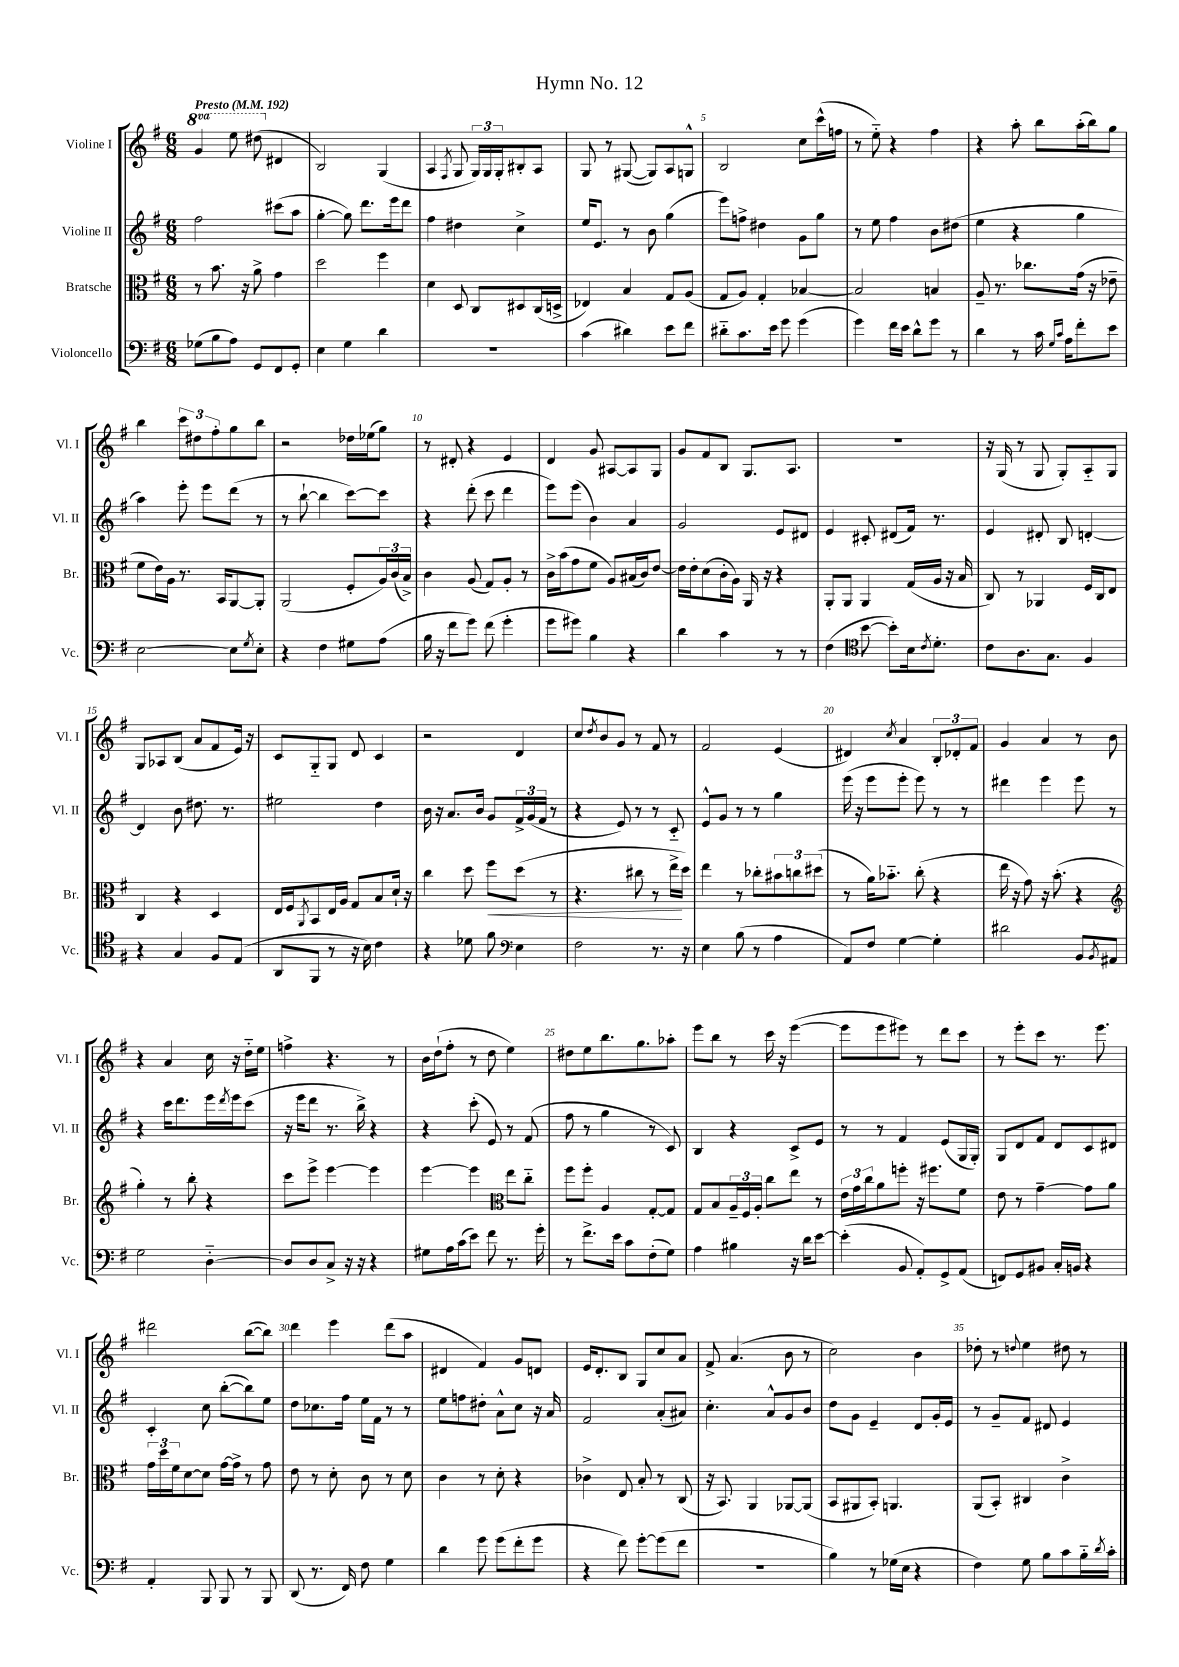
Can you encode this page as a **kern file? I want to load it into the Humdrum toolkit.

**kern	**kern	**dynam	**kern	**kern
*part4	*part3	*part3	*part2	*part1
*staff4	*staff3	*staff3	*staff2	*staff1
*I"Violoncello	*I"Bratsche	*	*I"Violine II	*I"Violine I
*I'Vc.	*I'Br.	*	*I'Vl. II	*I'Vl. I
*clefF4	*clefC3	*	*clefG2	*clefG2
*k[f#]	*k[f#]	*	*k[f#]	*k[f#]
*M6/8	*M6/8	*	*M6/8	*M6/8
*MM192	*MM192	*	*MM192	*MM192
*	*	*	*	*8va
=1	=1	=1	=1	=1
!	!	!	!	!LO:TX:a:B:t=Presto
(8G-X\L	8r	.	2ff#\	4gg/
8B\	8.b\	.	.	.
8A\J)	.	.	.	8eee\
.	16r	.	.	.
8GG/L	8a^\	.	.	(8ddd#X\
*	*	*	*	*X8va
8FF#/	4g\	.	(8ccc#X\L	4d#X/
8GG'/J	.	.	8aa\J	.
=2	=2	=2	=2	=2
4E\	2dd\	.	[4gg'\	2B/)
4G\	.	.	8gg\])	.
.	.	.	8.ddd\L	.
4d\	4ff#\	.	.	(4G/
.	.	.	16eee\k	.
.	.	.	8ddd\J	.
=3	=3	=3	=3	=3
2.r	4d\	.	4ff#\	4A/
.	.	.	.	8qF#/
.	8D/	.	4dd#X\	8G/
.	8C/L	.	.	24G/LL)
.	.	.	.	24G/
.	.	.	.	24G'/J
.	8D#X/	.	4cc^\	8B#X'/
.	(16C/L	.	.	8A/J
.	16Dn^/JJ	.	.	.
=4	=4	=4	=4	=4
(4c\	4E-X/)	.	16ee/KL	8G/
.	.	.	8.e/J	.
.	.	.	.	8r
4d#X\)	4B/	.	8r	([8G#X/
.	.	.	8b\	8G#/L])
8e\L	8G/L	.	(4gg\	8A/
8f#\J	(8A/J	.	.	8Gn^^/J
=5	=5	=5	=5	=5
8d#X\L	8G/L	.	8eee\L)	2B/
8.c\	8A/J)	.	8ffn^\J	.
.	4G'/	.	4dd#X\	.
16e\Jk	.	.	.	.
8g\	.	.	.	.
(4g\	[4B-X/	.	8g\L	8cc\L
.	.	.	8gg\J	(16ccc^^\L
.	.	.	.	16ffn\JJ
=6	=6	=6	=6	=6
4g\)	2B-/]	.	8r	8r
.	.	.	8ee\	8ee\)
16f#\LL	.	.	4ff#\	4r
16e\JJ	.	.	.	.
8d^^\L	.	.	.	.
8g\J	4Bn/	.	8b\L	4ff#\
8r	.	.	(8dd#X\J	.
=7	=7	=7	=7	=7
4d\	8A~/	.	4ee\	4r
.	8.r	.	.	.
8r	.	.	4r	8aa'\
.	8.cc-X\L	.	.	.
16c\	.	.	.	8bb\L
16qqG/LL	.	.	.	.
16qqc/JJ	.	.	.	.
16A\KL	.	.	.	.
8f#'\	(16g\Jk	.	4gg\	(16aa'\L
.	16r	.	.	16bb\J)
8e\J	8e-X~\	.	.	8gg\J
!!LO:LB:g=z
=8	=8	=8	=8	=8
[2E\	8f#\L	.	4aa\)	4bb\
.	16e\L)	.	.	.
.	16A\JJ	.	.	.
.	8.r	.	8eee'\	12ccc\L
.	.	.	.	12dd#X\
.	.	.	8eee\L	.
.	.	.	.	12ff#'\
.	16BB/KL	.	.	.
8E\L]	[8AA/	.	(8ddd\J	8gg\
8qG/	.	.	.	.
8E'\J	8AA'/J]	.	8r	8bb\J
=9	=9	=9	=9	=9
4r	(2AA/	.	8r	2r
.	.	.	[8bb`\	.
4F#\	.	.	4bb\]	.
8G#X\L	8F#'/L	.	[8ccc\L)	16dd-X\LL
.	.	.	.	(16ee-X\J
(8A\J	24A/L)	.	8ccc\J]	8gg\J)
.	(24c/	.	.	.
.	24B^/JJ)	.	.	.
=10	=10	=10	=10	=10
16B\	4c\	.	4r	8r
16r	.	.	.	.
8f#\L	.	.	.	8d#X'/
8g\J)	(8A/	.	(8ddd'\	4r
(8f#\	8G/L)	.	8ccc\	.
4g'\	8A'/J	.	4ddd\	4e/
.	8r	.	.	.
=11	=11	=11	=11	=11
8g\L	16c^\LL	.	8eee\L)	4d/
.	(16b\J	.	.	.
8g#X\J)	8g\	.	(8eee\J	.
4B\	8f#\J	.	4b\)	8g/
.	8A/L)	.	.	[8A#X/L
4r	(16B#X/L	.	4a/	8A#/]
.	16c/J)	.	.	.
.	[8e/J	.	.	8G/J
=12	=12	=12	=12	=12
4d\	16e\LL]	.	2g/	8g/L
.	16e'\J	.	.	.
.	(8d\	.	.	8f#/
4c\	16c'\L	.	.	8B/J
.	16A\JJ)	.	.	.
.	16AA/	.	.	8.G/L
.	16r	.	.	.
8r	4r	.	8e/L	.
.	.	.	.	8.A/J
8r	.	.	8d#X/J	.
=13	=13	=13	=13	=13
(4F#\	8AA'/L	.	4e/	2.r
.	8AA/J	.	.	.
*clefC4	*	*	*	*
[8b\	4AA/	.	8c#X'/	.
8b'\L])	.	.	(8d#X/L	.
16B\k	(16G/LL	.	16f#/Jk)	.
8qc/	.	.	.	.
8.d'\J	16A/JJ	.	8.r	.
.	16r	.	.	.
.	16B/	.	.	.
=14	=14	=14	=14	=14
8c\L	8C/)	.	4e/	16r
.	.	.	.	(16G/
8.A\	8r	.	.	8r
.	4AA-X/	.	8d#X'/	8G/
8.G\J	.	.	.	.
.	.	.	8B/	8G'/L)
4F#/	16F#/LL	.	[4dn'/	8A/
.	16C/J	.	.	.
.	8E/J	.	.	8G/J
!!LO:LB:g=z
=15	=15	=15	=15	=15
4r	4C/	.	4d/]	8G/L
.	.	.	.	8A-X/
4G/	4r	.	8b\	(8B/J
.	.	.	8.dd#X\	8a/L
8F#/L	4D/	.	.	8f#/
.	.	.	8.r	.
(8E/J	.	.	.	16e/Jk)
.	.	.	.	16r
=16	=16	=16	=16	=16
8AA/L	16E/LL	.	2ee#X\	8c/L
.	16F#/J	.	.	.
.	8qAA/	.	.	.
8FF#/J	8BB/	.	.	8G/
8r	16E/L	.	.	8G/J
.	16A/JJ	.	.	.
16r	8G/L	.	.	8d/
16B\)	.	.	.	.
4c\	8B/	.	4dd\	4c/
.	16d`/Jk	.	.	.
.	16r	.	.	.
=17	=17	=17	=17	=17
4r	4cc\	.	16b\	2r
.	.	.	16r	.
.	.	.	8.a/L	.
8d-X\	8dd\	.	.	.
.	.	.	16b/Jk	.
!	!	!LO:HP:b	!	!
8f#\	8ff#\L	<	8g/L	.
*clefF4	*	*	*	*
4E\	(8dd\J	.	24f#^/L	4d/
.	.	.	(24g/	.
.	.	.	24f#/JJ	.
.	8r	.	8r	.
=18	=18	=18	=18	=18
2F#\	4.r	.	4r	8cc/L
.	.	.	.	8qdd/
.	.	.	.	8b/
.	.	.	8e/)	8g/J
.	8cc#X\	.	8r	8r
8.r	8r	.	8r	8f#/
.	16ee^\LL	.	8c/	8r
16r	16dd\JJ)	[	.	.
=19	=19	=19	=19	=19
4E\	4ee\	.	8e^^/L	2f#/
.	.	.	8g/J	.
(8B\	8r	.	8r	.
8r	8cc-X'\L	.	8r	.
4A\	12b#X\	.	4gg\	(4e/
.	12ccn\	.	.	.
.	(12dd#X\J	.	.	.
=20	=20	=20	=20	=20
8AA/L)	8r	.	(16eee\	4d#X/)
.	.	.	16r	.
8F#/J	16a\KL)	.	8eee\L	.
.	8.b-X\J	.	.	.
.	.	.	.	8qcc/
[4G\	.	.	8eee'\J	4a/
.	(8cc'\	.	8eee\)	.
4G'\]	4r	.	8r	12B'/L
.	.	.	.	12d-X'/
.	.	.	8r	.
.	.	.	.	12f#/J
=21	=21	=21	=21	=21
2d#X\	16ee\	.	4ddd#X\	4g/
.	16r	.	.	.
.	8g\)	.	.	.
.	16r	.	4eee\	4a/
.	(8.b'\	.	.	.
8BB/L	4r	.	8eee\	8r
8qBB/	.	.	.	.
8AA#X/J	.	.	8r	8b\
!!LO:LB:g=z
=22	=22	=22	=22	=22
*	*clefG2	*	*	*
2G\	4gg'\)	.	4r	4r
.	8r	.	16ccc\KL	4a/
.	.	.	8.ddd\	.
.	8bb'\	.	.	.
[4D\	4r	.	16eee\L	16cc\
.	.	.	8qddd/	.
.	.	.	16eee\J	16r
.	.	.	(8ccc\J	16dd\LL
.	.	.	.	16ee\JJ
=23	=23	=23	=23	=23
8D/L]	8ccc\L	.	16r	4ffn^\
.	.	.	16eee\KL	.
8D/	8eee^\J	.	8ddd\J	.
8C^/J	[4eee\	.	8.r	4.r
16r	.	.	.	.
16r	.	.	16bb^\)	.
4r	4eee\]	.	4r	.
.	.	.	.	8r
=24	=24	=24	=24	=24
8G#X\L	[4eee\	.	4r	16b\LL
.	.	.	.	(16dd`\J
16A\L	.	.	.	8ff#'\J
(16c\J	.	.	.	.
8e\J)	4eee\]	.	(8ccc'\	8r
8f#\	.	.	8e/)	8dd\
*	*clefC3	*	*	*
8.r	8ee\L	.	8r	4ee\)
.	8cc\J	.	(8f#/	.
16g'\	.	.	.	.
=25	=25	=25	=25	=25
8r	8ff#\L	.	8ff#\	8dd#X\L
8.f#^\L	8ff#'\J	.	8r	8ee\
.	4A/	.	4gg\	8.bb\
16e\Jk	.	.	.	.
8c\L	.	.	.	.
.	.	.	.	8.gg\
(8F#'\	[8G'/L	.	8r	.
8G\J)	8G/J]	.	8c/)	8aa-X'\J
=26	=26	=26	=26	=26
4A\	8G/L	.	4B/	8eee\L
.	8B/	.	.	8bb\J
4B#X\	24A~/L	.	4r	8r
.	24F#/	.	.	.
.	24A'/JJ	.	.	.
.	8cc\L	.	.	16ccc\
.	.	.	.	16r
16r	8ee\J	.	8c^/L	([4eee\
16d\KL	.	.	.	.
[8e\J	8r	.	8e/J	.
=27	=27	=27	=27	=27
(4e'\]	24e\LL	.	8r	8eee\L]
.	24g\	.	.	.
.	24cc\J	.	.	.
.	8a\	.	8r	8eee\
8BB/	8ffn'\J	.	4f#/	8eee#X\J)
8AA'/L)	16r	.	.	8r
.	8.ff#X\L	.	.	.
8GG^/	.	.	(8e/L	8ddd\L
(8AA/J	8f#\J	.	16G/L	8ccc\J
.	.	.	16G'/JJ)	.
=28	=28	=28	=28	=28
8FFn/L)	8e\	.	8G/L	8r
8GG/	8r	.	8d/	8eee'\L
8BB#X/J	[4g~\	.	8f#/J	8ccc\J
16C'/LL	.	.	8d/L	8.r
16BBn/JJ	.	.	.	.
4r	8g\L]	.	8c/	.
.	.	.	.	8.eee\
.	8a\J	.	8d#X/J	.
!!LO:LB:g=z
=29	=29	=29	=29	=29
4AA'/	24g\LL	.	4c'/	2ddd#X\
.	24dd\	.	.	.
.	24f#\J	.	.	.
.	[8d\	.	.	.
8BBB/	8d\J]	.	8cc\	.
8BBB/	[16g\LL	.	([8bb'\L	.
.	16g^\JJ]	.	.	.
8r	8r	.	8bb\])	([8bb\L
8BBB/	8g\	.	8ee\J	8bb\J])
=30	=30	=30	=30	=30
(8DD/	8e\	.	8dd\L	4ddd\
8.r	8r	.	8.cc-X\	.
.	8d'\	.	.	4eee\
16FF#/)	.	.	16ff#\Jk	.
8F#\	8c\	.	16ee\LL	.
.	.	.	16f#\JJ	.
4G\	8r	.	8r	(8ddd\L
.	8d\	.	8r	8aa\J
=31	=31	=31	=31	=31
4d\	4c\	.	8ee\L	4d#X/
.	.	.	8ffn\	.
8g\	8r	.	8dd#X'\J	4f#/)
(8g\L	8d'\	.	8a^^\L	.
8f#'\	4r	.	8cc\J	8g/L
8g\J	.	.	16r	8dn/J
.	.	.	16a/	.
=32	=32	=32	=32	=32
4r	4c-X^\	.	2f#/	16e/KL
.	.	.	.	8.d'/
8f#\)	8E/	.	.	8B/J
[8g'\L	8B'/	.	.	8G/L
(8g\]	8r	.	(8a'/L	8cc/
8f#\J	(8C/	.	8a#X/J)	8a/J
=33	=33	=33	=33	=33
2.r	16r	.	4.cc'\	8f#^/
.	8.BB/)	.	.	.
.	.	.	.	(4.a/
.	4AA/	.	.	.
.	.	.	8a^^/L	.
.	[8AA-X/L	.	8g/	8b\
.	(8AA-/J]	.	8b/J	8r
=34	=34	=34	=34	=34
4B\)	8BB/L	.	8dd\L	2cc\)
.	8AA#X/	.	8g\J	.
8r	8BB'/J)	.	4e~/	.
(16G-X\LL	4.AAn/	.	.	.
16E\JJ	.	.	.	.
4r	.	.	8d/L	4b\
.	.	.	16g'/L	.
.	.	.	16e/JJ	.
=35	=35	=35	=35	=35
4F#\)	(8AA/L	.	8r	8dd-X'\
.	8BB'/J)	.	8g~/L	8r
.	.	.	.	8qqddn/
8G\	4C#X/	.	8f#/J	4ee\
8B\L	.	.	8d#X/	.
8c\	4c^\	.	4e/	8dd#X\
16B\L	.	.	.	8r
8qd/	.	.	.	.
16c'\JJ	.	.	.	.
==	==	==	==	==
*-	*-	*-	*-	*-
